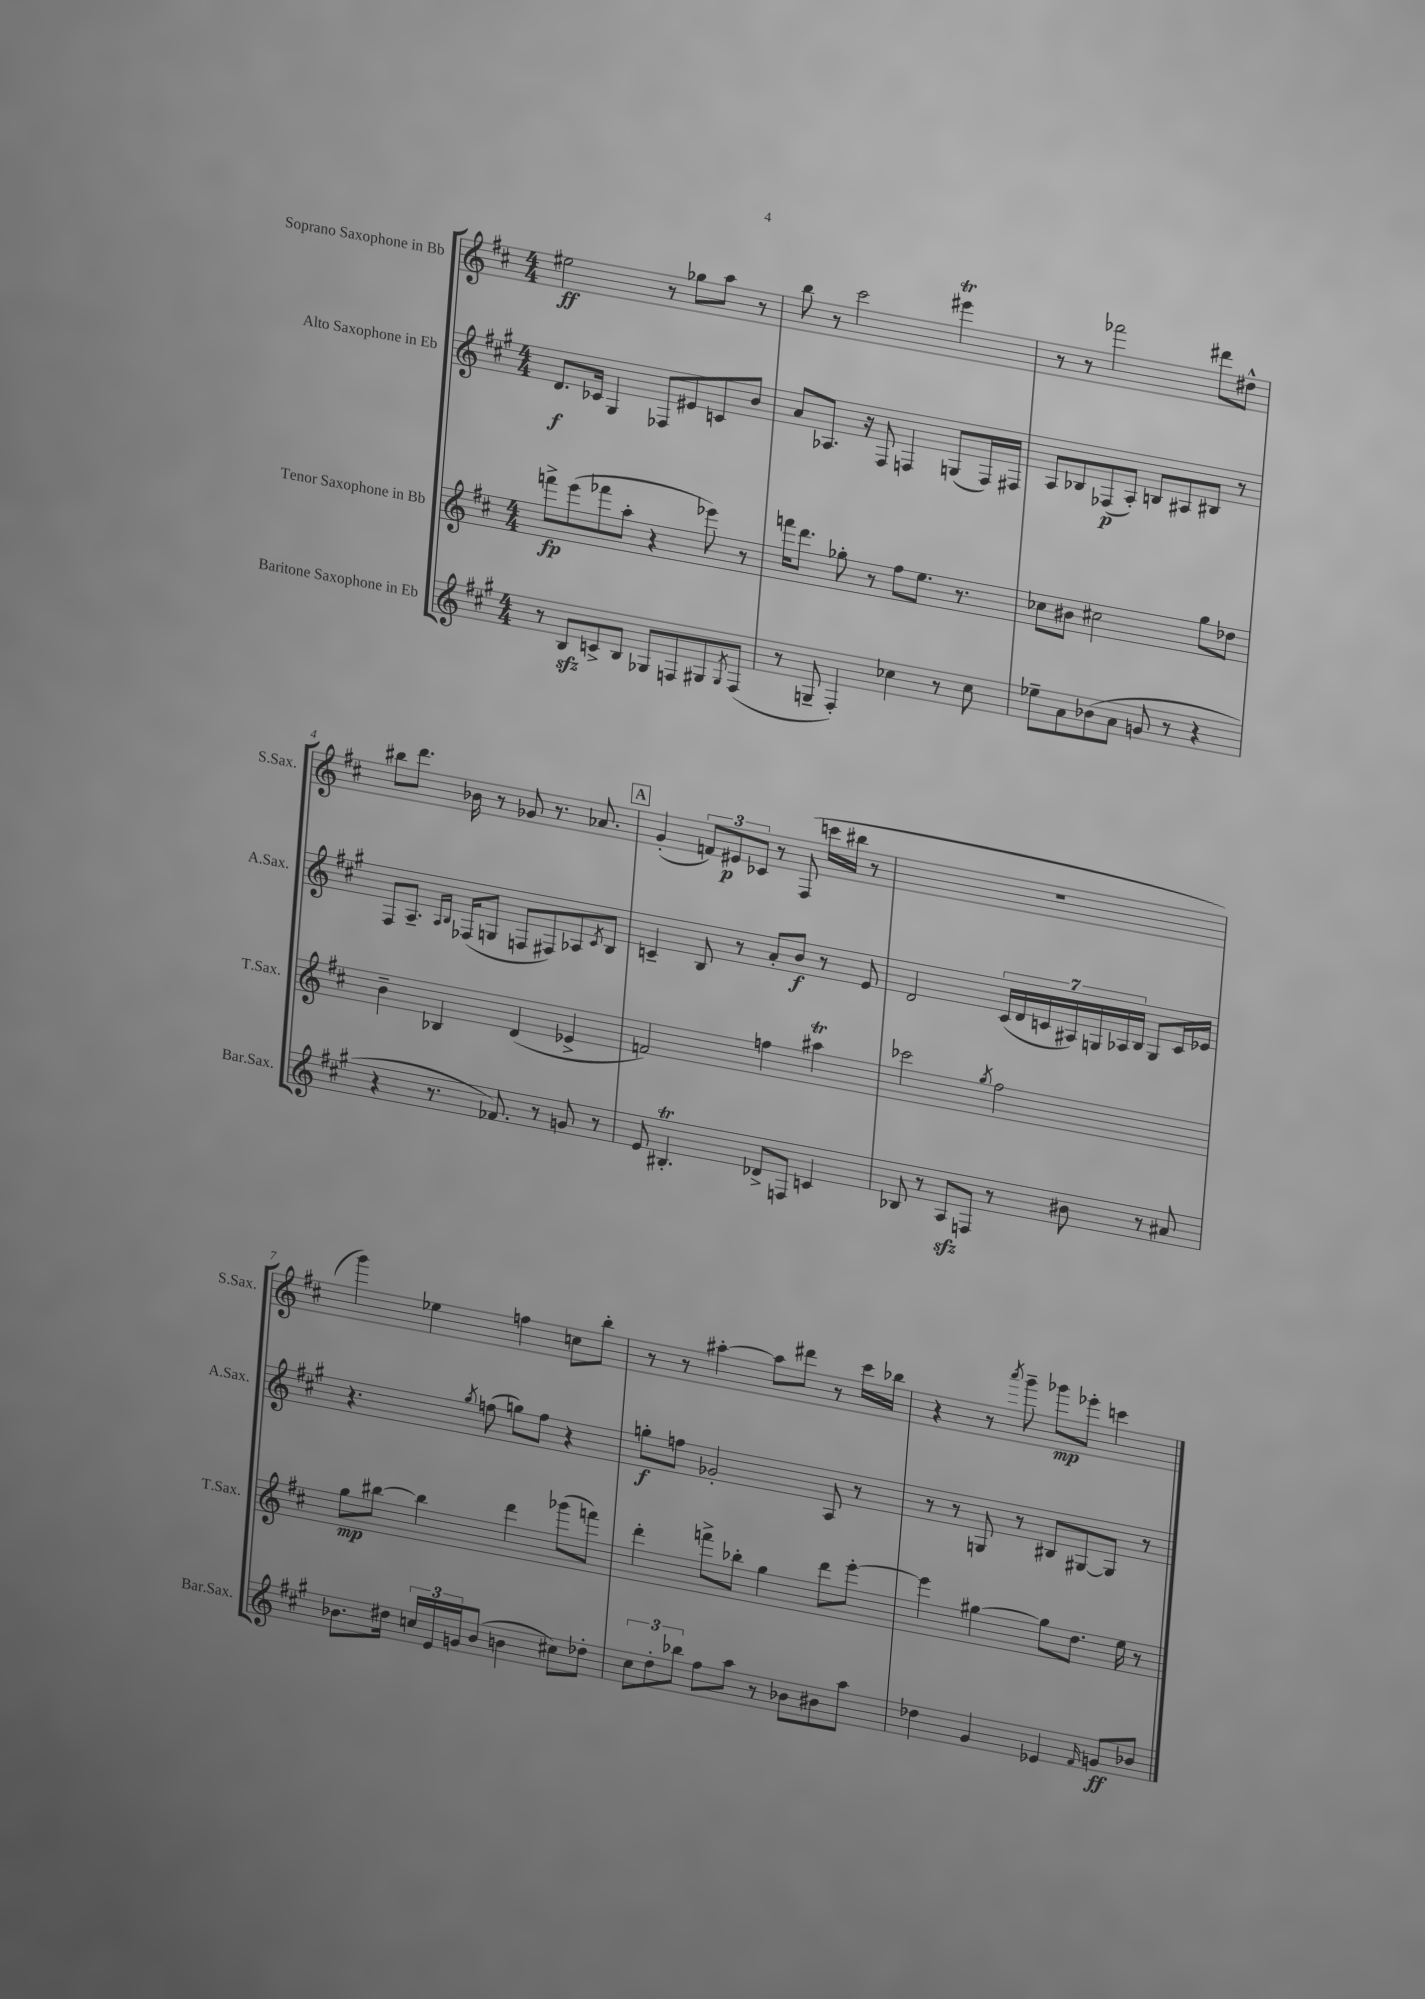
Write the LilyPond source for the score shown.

<<
\new StaffGroup <<
\new Staff = "s0" \with { instrumentName = "Soprano Saxophone in Bb" shortInstrumentName = "S.Sax." } {
    \clef treble \key d \major \numericTimeSignature \time 4/4
    eis''2\ff r8 ges''8 a''8 r8 |
    b''8 r8 cis'''2 eis'''4\trill |
    r8 r8 fes'''2 dis'''8 dis''8-^ |
    bis''8 d'''8. bes'16 r8 ges'8 r8. aes'8. |
    \mark \markup { \box "A" } g'4-.( \tuplet 3/2 { f'8) eis'8\p ces'8 } r8 fis8( c'''16 bis''16 r8 |
    R1 |
    g'''4) ees''4 f''4 c''8 b''8-. |
    r8 r8 ais''4~-. ais''8 dis'''8 r8 cis'''16 bes''16 |
    r4 r8 \acciaccatura { a'''8 } g'''8-- ges'''8\mp ees'''8-. c'''4 \bar "|." |
}
\new Staff = "s1" \with { instrumentName = "Alto Saxophone in Eb" shortInstrumentName = "A.Sax." } {
    \clef treble \key a \major \numericTimeSignature \time 4/4
    d'8.\f ces'16 gis4 fes8 eis'8 c'8 b'8 |
    a'8 aes8. r16 fis8 f4 g8( f16) fis16 |
    a8 bes8 fes8\p( a8-.) b8 ais8 bis8 r8 |
    fis8 a8.-- \grace { a16 b16 } fes16( g8 f8 fis8) aes8 \acciaccatura { cis'8 } b8 |
    \mark \markup { \box "A" } c'4-- b8 r8 a'8-. b'8\f r8 e'8 |
    d'2 \tuplet 7/4 { cis'16( d'16 c'16 ais16) g16 aes16 b16 } g8 c'16 ees'16 |
    r4. \acciaccatura { gis''8 } f''8( g''8) f''8 r4 |
    g''8-.\f f''8 ges'2-. a8 r8 |
    r8 r8 g8 r8 bis8 gis8~ gis8 r8 \bar "|." |
}
\new Staff = "s2" \with { instrumentName = "Tenor Saxophone in Bb" shortInstrumentName = "T.Sax." } {
    \clef treble \key d \major \numericTimeSignature \time 4/4
    f'''8->\fp e'''8( fes'''8 a''8-. r4 ees'''8) r8 |
    f'''16 d'''8. ges''8-. r8 fis''8 e''8. r8. |
    ces''8 bis'8 cis''2 g''8 des''8 |
    b'4-- bes4 d'4( ees'4-> |
    \mark \markup { \box "A" } f'2) f''4 ais''4\trill |
    ces'''2 \acciaccatura { g''8 } fis''2 |
    g''8\mp bis''8~ bis''4 d'''4 ges'''8( f'''8) |
    d'''4-. f'''8-> bes''8-. g''4 d'''8 e'''8~-. |
    e'''4 gis''4~ gis''8 d''8. e''16 r8 \bar "|." |
}
\new Staff = "s3" \with { instrumentName = "Baritone Saxophone in Eb" shortInstrumentName = "Bar.Sax." } {
    \clef treble \key a \major \numericTimeSignature \time 4/4
    r8 b8\sfz c'8-> b8 ges8 f8 gis8 \acciaccatura { gis8 } f8( |
    r8 g8-- fis4-.) ces''4 r8 ces''8 |
    ees''8-- a'8 bes'8( a'8 g'8 r8 r4 |
    r4 r8. fes'8.) r8 g'8 r8 |
    \mark \markup { \box "A" } e'8 bis4.-.\trill des'8-> f8 c'4 |
    bes8 r8 a8\sfz f8 r8 bis'8 r8 ais'8 |
    bes'8. dis''16 \tuplet 3/2 { c''16 e'16 g'16 } bes'8( b'4 cis''8) des''8-. |
    \tuplet 3/2 { cis''8 d''8-. bes''8 } fis''8 a''8 r8 bes'8 bis'8 a''8 |
    des''4 gis'4 ees'4 \grace { fis'16 } g'8\ff bes'8 \bar "|." |
}
>>
>>
